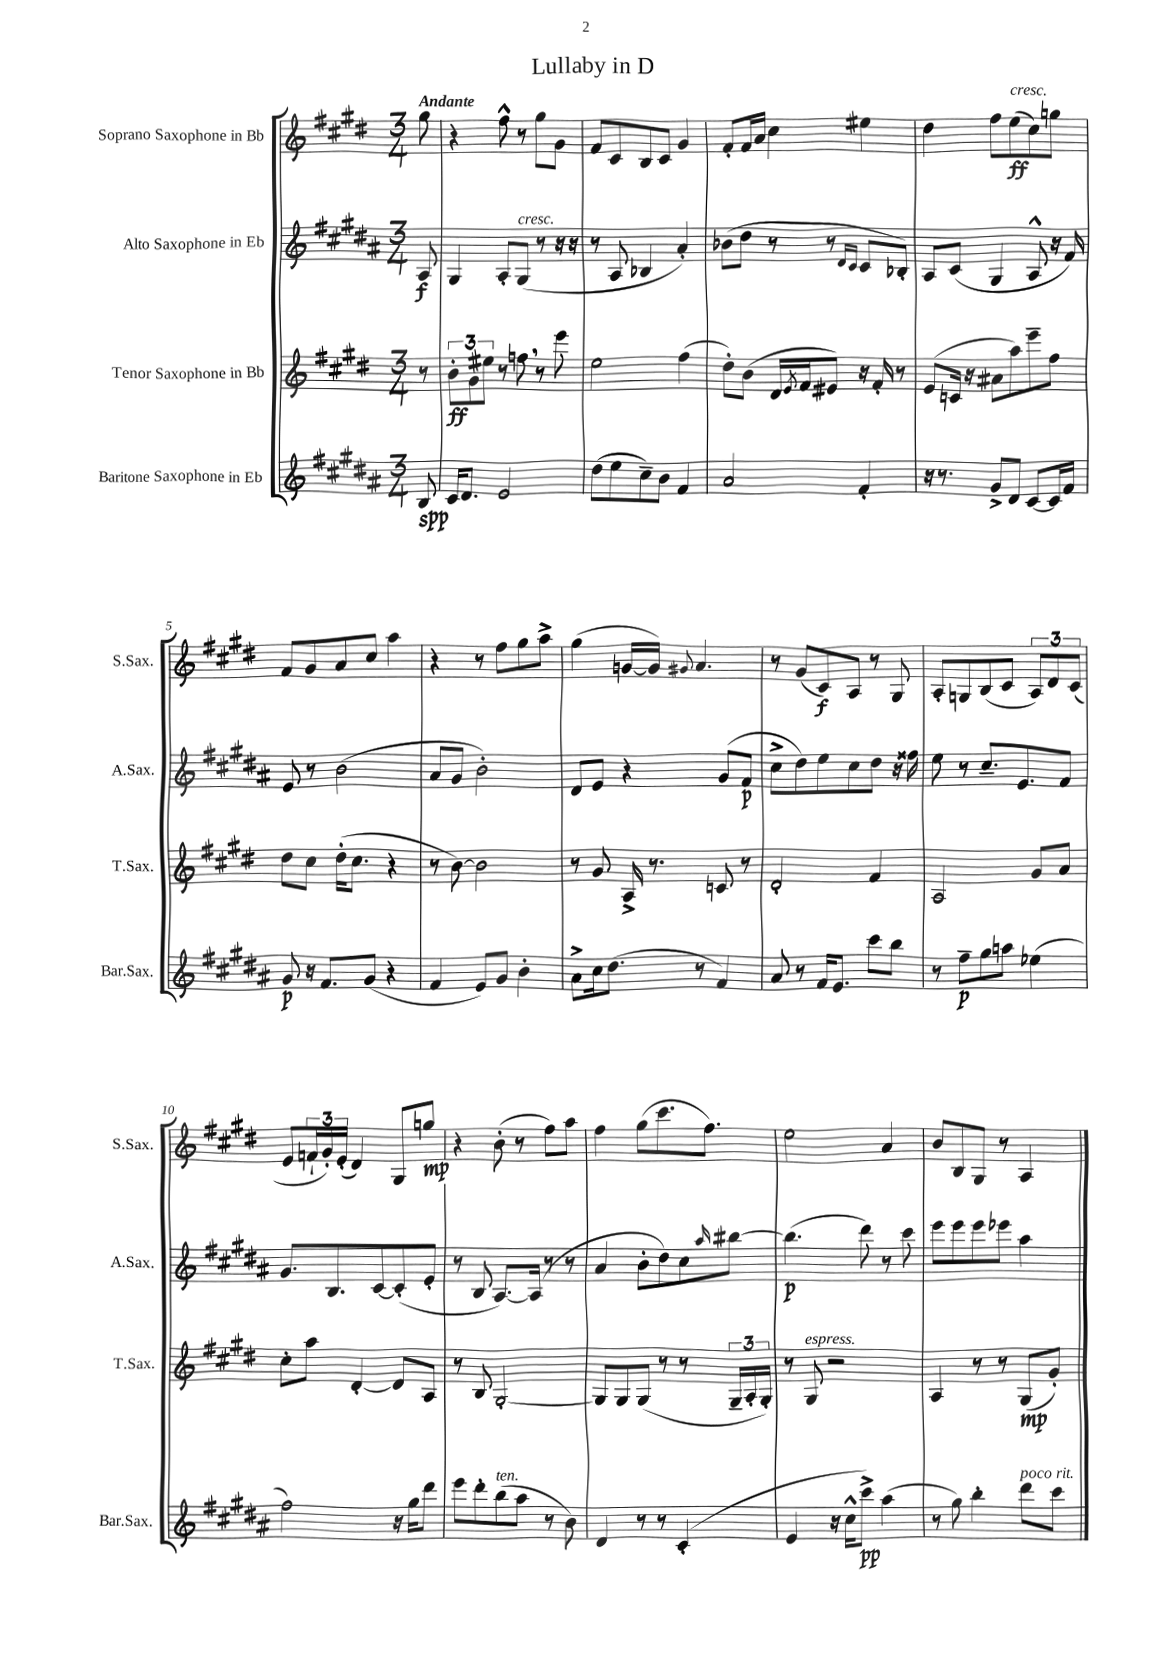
\header { title = "Lullaby in D" }
<<
\new StaffGroup <<
\new Staff = "s0" \with { instrumentName = "Soprano Saxophone in Bb" shortInstrumentName = "S.Sax." } {
    \clef treble \key e \major \numericTimeSignature \time 3/4 \partial 8 \tempo "Andante"
    gis''8 |
    r4 fis''8-^ r8 gis''8 gis'8 |
    fis'8 cis'8 b8 cis'8 gis'4 |
    fis'8-. fis'16 a'16 cis''4 eis''4 |
    dis''4 fis''8 e''8\ff^\markup { \italic "cresc." }( cis''8) g''8 |
    fis'8 gis'8 a'8 cis''8 a''4 |
    r4 r8 fis''8 gis''8 a''8-> |
    gis''4( g'16~ g'16) \appoggiatura { gis'8 } a'4. |
    r8 gis'8( cis'8\f) a8 r8 gis8 |
    a8-. g8 b8( cis'8 \tuplet 3/2 { a8) dis'8 cis'8( } |
    e'8 \tuplet 3/2 { f'16-! gis'16-.) e'16-.( } dis'4) gis8 g''8\mp |
    r4 b'8-.( r8 fis''8) a''8 |
    fis''4 gis''8( cis'''8. fis''8.) |
    e''2 a'4 |
    b'8 b8 gis8 r8 a4 \bar "|." |
}
\new Staff = "s1" \with { instrumentName = "Alto Saxophone in Eb" shortInstrumentName = "A.Sax." } {
    \clef treble \key b \major \numericTimeSignature \time 3/4 \partial 8
    ais8\f |
    gis4 ais8-. gis8^\markup { \italic "cresc." }( r8 r16 r16 |
    r8 ais8 bes4 ais'4-.) |
    bes'8( dis''8 r8 r8 \grace { dis'16 cis'16 } cis'8 bes8-.) |
    ais8 cis'8( gis4 ais8-^ r16 fis'16) |
    e'8 r8 b'2( |
    ais'8 gis'8 b'2-.) |
    dis'8 e'8 r4 gis'8( fis'8\p |
    cis''8-> dis''8) e''8 cis''8 dis''8 r16 fisis''16 |
    e''8 r8 cis''8.-- e'8. fis'8 |
    gis'8. b8. cis'8~ cis'8-.( e'8-. |
    r8 b8 ais8.~) ais16( r8 r8 |
    ais'4 b'8-. dis''8) cis''8 \grace { ais''16 } bis''8~ |
    bis''4.\p( dis'''8) r8 cis'''8 |
    e'''8 e'''8 e'''8 ees'''8 ais''4 \bar "|." |
}
\new Staff = "s2" \with { instrumentName = "Tenor Saxophone in Bb" shortInstrumentName = "T.Sax." } {
    \clef treble \key e \major \numericTimeSignature \time 3/4 \partial 8
    r8 |
    \tuplet 3/2 { b'8-.\ff gis'8 eis''8 } r8 f''8 \breathe r8 e'''8 |
    e''2 fis''4( |
    dis''8-.) b'8( dis'16 \acciaccatura { e'8 } fis'16 eis'8) r16 fis'16-. r8 |
    e'8( c'16 r16 ais'8 a''8) e'''8-- fis''8 |
    dis''8 cis''8 dis''16-.( cis''8. r4 |
    r8 b'8~) b'2 |
    r8 gis'8 a16-> r8. c'8 r8 |
    dis'2-. fis'4 |
    a2 gis'8 a'8 |
    cis''8-. a''8 dis'4~-. dis'8 a8 |
    r8 b8 gis2~-. |
    gis8 gis8 gis8( r8 r8 \tuplet 3/2 { gis16-- a16-. gis16-.) } |
    r8 gis8^\markup { \italic "espress." } r2 |
    a4 r8 r8 gis8\mp( gis'8-.) \bar "|." |
}
\new Staff = "s3" \with { instrumentName = "Baritone Saxophone in Eb" shortInstrumentName = "Bar.Sax." } {
    \clef treble \key b \major \numericTimeSignature \time 3/4 \partial 8
    b8\spp |
    cis'16 dis'8. e'2 |
    dis''8( e''8 cis''8--) b'8 fis'4 |
    ais'2 fis'4-. |
    r16 r8. gis'8-> dis'8 cis'8~ cis'16 fis'16 |
    gis'8\p r16 fis'8. gis'8( r4 |
    fis'4 e'8) gis'8 b'4-. |
    ais'8-> cis''16 dis''8.( r8 fis'4) |
    ais'8 r8 fis'16 e'8. cis'''8 b''8 |
    r8 fis''8--\p gis''8 a''8 ees''4( |
    fis''2) r16 gis''16 dis'''8 |
    e'''8 dis'''8-. b''8^\markup { \italic "ten." }( ais''8 r8 b'8) |
    dis'4 r8 r8 cis'4-.( |
    e'4 r16 cis''16-^ cis'''8->\pp) ais''4( |
    r8 gis''8) b''4-. dis'''8^\markup { \italic "poco rit." } cis'''8 \bar "|." |
}
>>
>>
